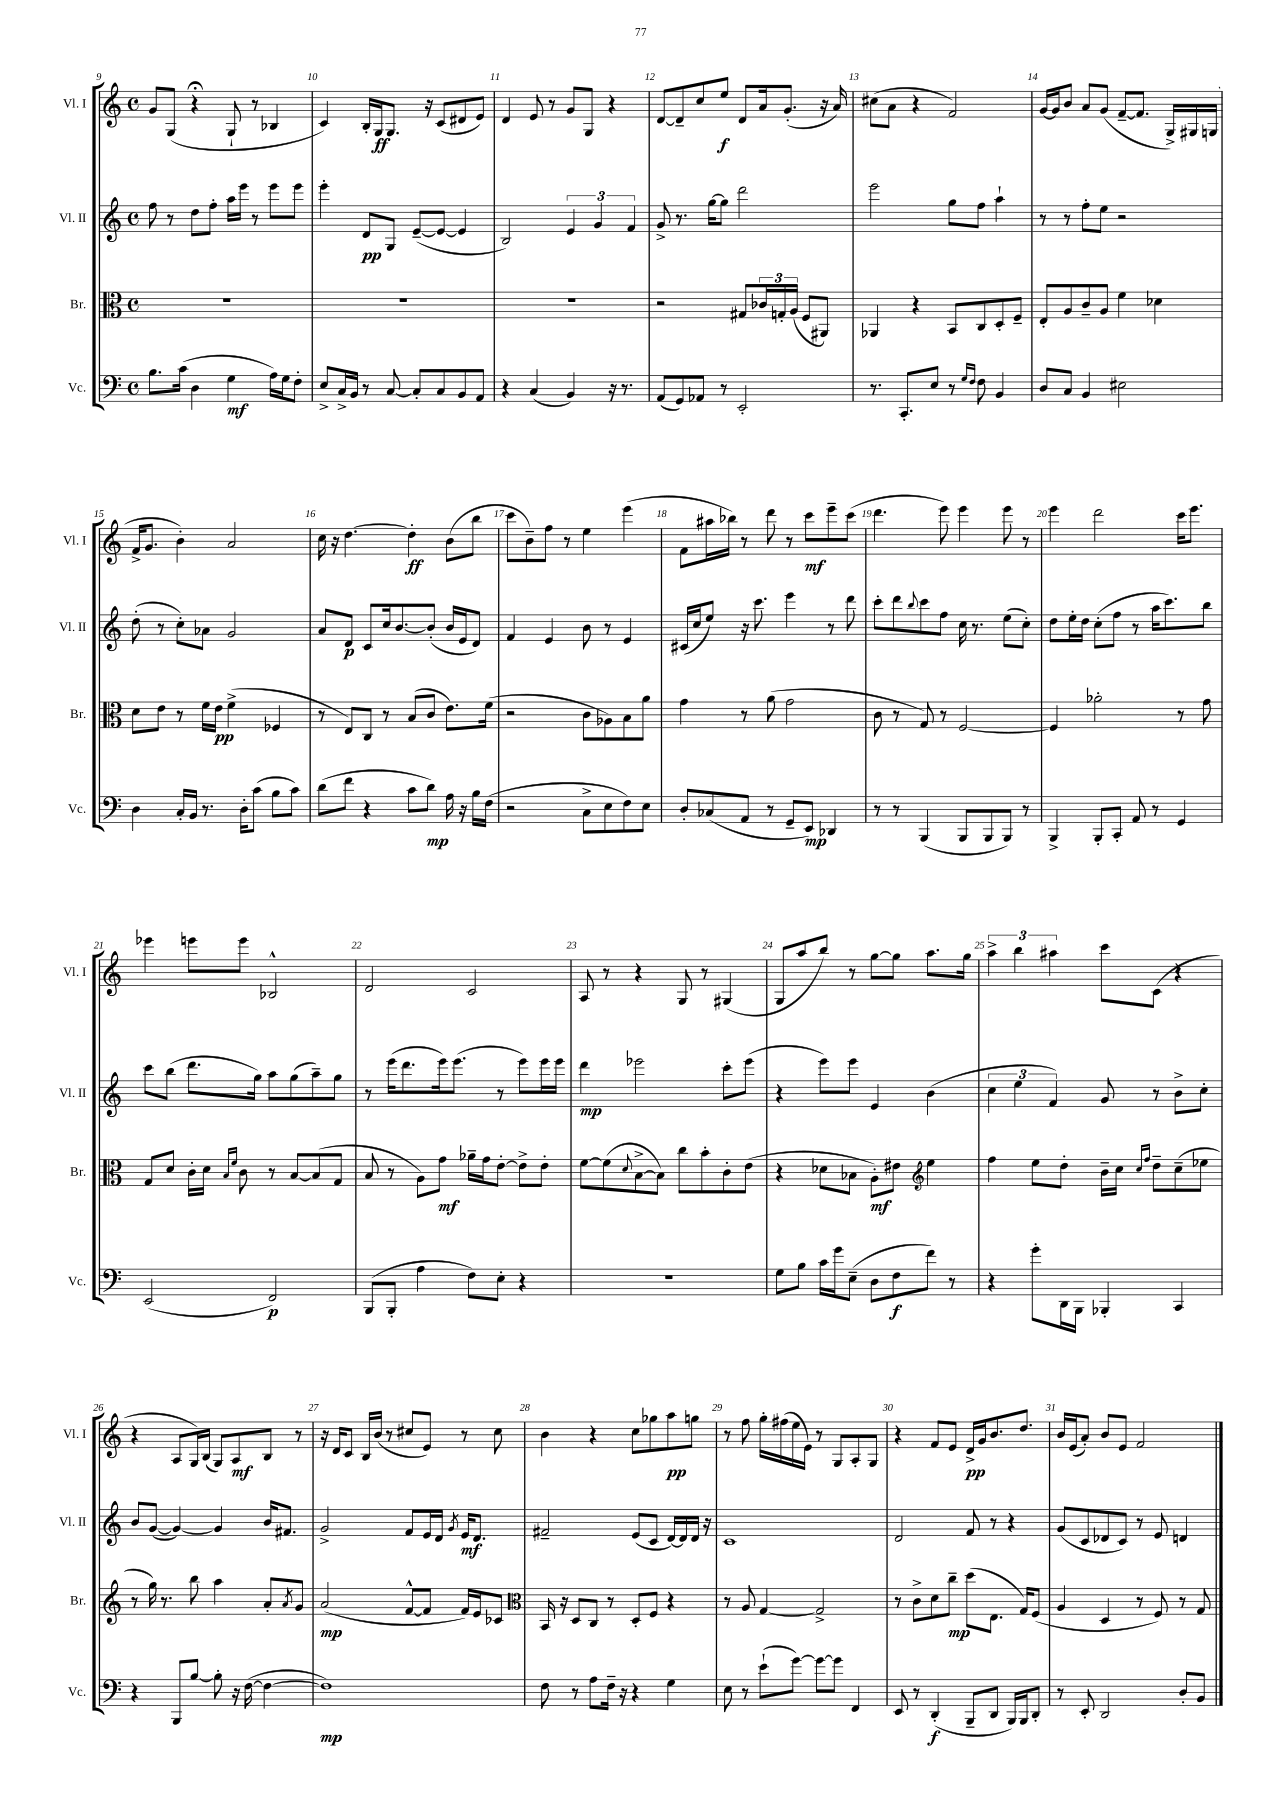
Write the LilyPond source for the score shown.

<<
\new StaffGroup <<
\new Staff = "s0" \with { instrumentName = "Vl. I" shortInstrumentName = "Vl. I" } {
    \clef treble \key c \major \defaultTimeSignature \time 4/4
    g'8 g8( r4\fermata g8-! r8 bes4 |
    c'4) b16-. g16\ff g8. r16 c'8( dis'8 e'8) |
    d'4 e'8 r8 g'8 g8 r4 |
    d'8~ d'8-- c''8 e''8\f d'8 a'16 g'8.-.( r16 a'16) |
    cis''8( a'8 r4 f'2) |
    g'16~ g'16 b'8 a'8 g'8( f'8~-- f'8. g16->) gis16 g16( |
    f'16-> g'8. b'4-.) a'2 |
    c''16 r16 d''4.~ d''4-.\ff b'8( b''8 |
    c'''8 b'8--) f''8 r8 e''4 e'''4( |
    f'8 ais''16 bes''16) r8 d'''8 r8 c'''8\mf e'''8-- c'''8( |
    d'''4. e'''8) e'''4 e'''8 r8 |
    e'''4 d'''2 c'''16 e'''8. |
    ees'''4 e'''8 e'''8 bes2-^ |
    d'2 c'2 |
    a8 r8 r4 g8 r8 gis4( |
    g8 a''8 b''8) r8 g''8~ g''8 a''8. g''16 |
    \tuplet 3/2 { a''4-> b''4 ais''4 } c'''8 c'8( r4 |
    r4 a8 g16) b16( g8) a8\mf b8 r8 |
    r16 d'16 c'8 b16 b'16( r8 cis''8 e'8) r8 cis''8 |
    b'4 r4 c''8 ges''8 a''8\pp g''8 |
    r8 f''8 g''16-. fis''16( e''16 e'16) r8 g8 a8-. g8 |
    r4 f'8 e'8 d'16->\pp g'16 b'8. d''8. |
    b'16 e'16( a'8-.) b'8 e'8 f'2 \bar "|." |
}
\new Staff = "s1" \with { instrumentName = "Vl. II" shortInstrumentName = "Vl. II" } {
    \clef treble \key c \major \defaultTimeSignature \time 4/4
    f''8 r8 d''8 f''8-. a''16 e'''16 r8 e'''8 e'''8 |
    e'''4-. d'8\pp g8 e'8~--( e'8~ e'4 |
    b2) \tuplet 3/2 { e'4 g'4 f'4 } |
    g'8-> r8. g''16~ g''8 d'''2 |
    e'''2 g''8 f''8 a''4-! |
    r8 r8 f''8-. e''8 r2 |
    d''8-.( r8 c''8-.) aes'8 g'2 |
    a'8 d'8\p c'8 c''16 b'8.~ b'8-.( b'16 e'16 d'8) |
    f'4 e'4 b'8 r8 e'4 |
    cis'16( c''16 e''8) r16 c'''8. e'''4 r8 d'''8 |
    c'''8-. d'''8 \appoggiatura { b''8 } c'''8 f''8 c''16 r8. e''8( c''8-.) |
    d''8 e''16-. d''16 c''8-.( f''8 r8 a''16 c'''8.) b''8 |
    c'''8 b''8( d'''8. g''16) a''8 g''8( a''8--) g''8 |
    r8 e'''16( d'''8. e'''16) e'''8.( r8 e'''8) e'''16 e'''16 |
    d'''4\mp ees'''2 c'''8-. ees'''8( |
    r4 e'''8) e'''8 e'4 b'4( |
    \tuplet 3/2 { c''4 e''4 f'4) } g'8 r8 b'8-> c''8-. |
    b'8 g'8~( g'4~) g'4 b'16 fis'8. |
    g'2-> f'8 e'16 d'16 \acciaccatura { g'8 } e'16\mf d'8. |
    fis'2-- e'8( c'8 d'16~) d'16 d'16 r16 |
    c'1 |
    d'2 f'8 r8 r4 |
    g'8( c'8 des'8 c'8) r8 e'8 d'4 \bar "|." |
}
\new Staff = "s2" \with { instrumentName = "Br." shortInstrumentName = "Br." } {
    \clef alto \key c \major \defaultTimeSignature \time 4/4
    R1 |
    R1 |
    R1 |
    r2 gis8 \tuplet 3/2 { ces'16 g16-. a16( } f8 ais,8) |
    aes,4 r4 b,8 c8 d8-. f8-- |
    e8-. a8 c'8-- a8 f'4 des'4 |
    d'8 e'8 r8 f'16 e'16\pp f'4->( fes4 |
    r8 e8) c8 r8 b8( c'8 e'8.) f'16( |
    r2 c'8 aes8) b8 a'8 |
    g'4 r8 a'8( g'2 |
    c'8 r8 g8) r8 f2~ |
    f4 aes'2-. r8 g'8 |
    g8 d'8 c'16-. d'16 \grace { b16 f'16 } c'8 r8 b8~ b8( g8 |
    b8 r8 a8) g'8\mf aes'16-- g'16 e'8~-. e'8-> e'8-. |
    f'8~ f'8( \appoggiatura { d'8 } b8~-> b8) c''8 b'8-. c'8-. e'8( |
    r4 des'8 bes8 a8-.\mf) eis'8 \clef treble e''4 |
    f''4 e''8 d''8-. b'16-- c''16 \grace { c''16 f''16 } d''8-- c''8--( ees''8 |
    r8 g''16) r8. b''8 a''4 a'8-. \acciaccatura { a'8 } g'8 |
    a'2\mp( f'8~-^ f'8 f'16) e'16 ces'8 |
    \clef alto b,16 r16 d8 c8 r8 d8-. f8 r4 |
    r8 a8 g4~ g2-> |
    r8 c'8-> d'8 c''8--\mp d''8( e8. g16) f8( |
    a4 d4 r8 f8) r8 g8 \bar "|." |
}
\new Staff = "s3" \with { instrumentName = "Vc." shortInstrumentName = "Vc." } {
    \clef bass \key c \major \defaultTimeSignature \time 4/4
    b8. c'16( d4 g4\mf a16) g16 f8-. |
    e8-> c16-> b,16 r8 c8~ c8-. c8 b,8 a,8 |
    r4 c4( b,4) r16 r8. |
    a,8( g,8) aes,8 r8 e,2-. |
    r8. c,8.-. e8 r8 \grace { g16 f16 } f8 b,4 |
    d8 c8 b,4 eis2 |
    d4 c16-. b,16 r8. d16-. c'8( b8 c'8) |
    d'8( f'8 r4 c'8 d'8\mp) a16 r16 b16 f16( |
    r2 c8-> e8 f8) e8 |
    d8-. ces8( a,8 r8 g,8-- e,8\mp) des,4 |
    r8 r8 b,,4( b,,8 b,,8 b,,8) r8 |
    b,,4-> b,,8-. c,8-. a,8 r8 g,4 |
    e,2( f,2\p) |
    b,,8( b,,8-. a4 f8) e8-. r4 |
    R1 |
    g8 b8 c'16 g'16 e8--( d8 f8\f f'8) r8 |
    r4 g'8-. d,16 b,,16 bes,,4-. c,4 |
    r4 b,,8 b8~ b8-. r16 f16~( f4~ |
    f1\mp) |
    f8 r8 a8 f16-- r16 r4 g4 |
    e8 r8 e'8-!( g'8~) g'8~ g'8 f,4 |
    e,8 r8 d,4-.\f( b,,8-- d,8 b,,16) b,,16 d,8-. |
    r8 e,8-. d,2 d8-. b,8 \bar "|." |
}
>>
>>
\layout { \context { \Score currentBarNumber = #9 \override BarNumber.break-visibility = ##(#f #t #t) barNumberVisibility = #all-bar-numbers-visible } }
